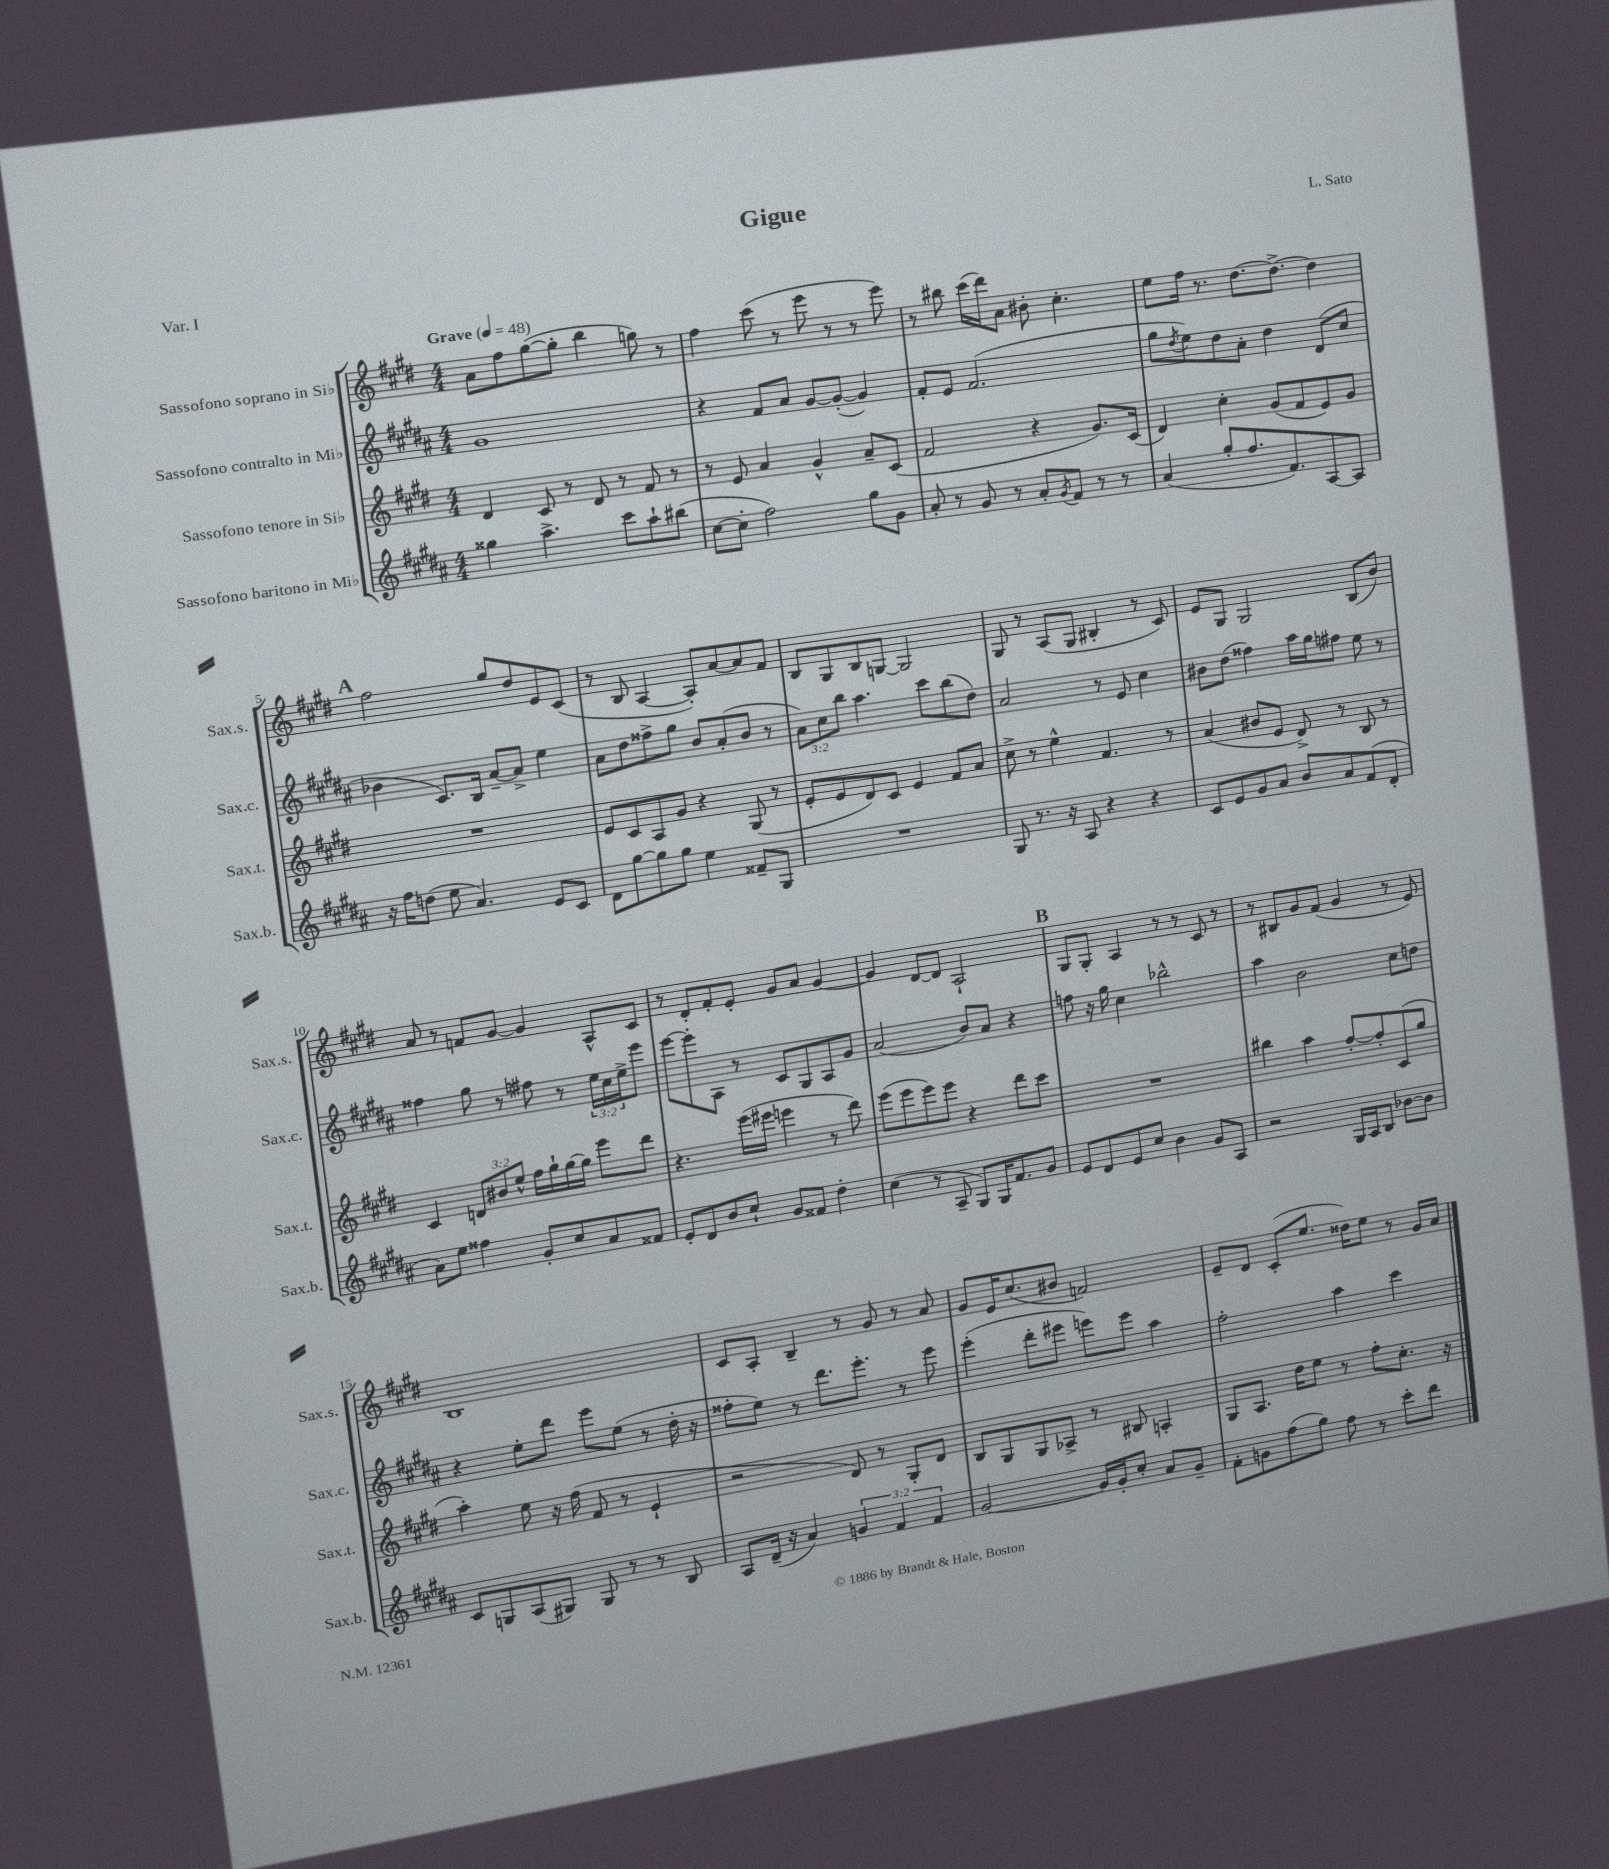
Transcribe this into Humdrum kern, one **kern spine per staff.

**kern	**kern	**kern	**kern
*staff4	*staff3	*staff2	*staff1
*clefG2	*clefG2	*clefG2	*clefG2
*k[f#c#g#d#a#]	*k[f#c#g#d#]	*k[f#c#g#d#a#]	*k[f#c#g#d#]
*M4/4	*M4/4	*M4/4	*M4/4
*MM48	*MM48	*MM48	*MM48
4gg##	4d#	1g#	8a
.	.	.	8ff#
4.aa#^	8c#	.	([8gg#
.	8r	.	8gg#']
.	8d#	.	4bb
8ccc#	8r	.	.
8aa#`	8f#	.	8gg)
(8bb#	8r	.	8r
=	=	=	=
[8cc#	8r	4r	4ff#
8cc#']	8e	.	.
2ff#)	4a	8f#	(8ccc#
.	.	8a#	8r
.	4g#^^	[8g#	8eee
.	.	(8g#'_	8r
8gg#	8a~	4g#])	8r
8g#	(8c#	.	8eee)
=	=	=	=
8a#'	2f#	8f#'	8r
8r	.	8e	8bb#
8g#	.	(2.f#	(16ccc#
.	.	.	16ddd#)
8r	.	.	8a
8a#'	4r	.	8b#'
8qg#	.	.	.
8f#	.	.	4.cc#'
8r	8.g#)	.	.
8r	.	.	.
.	(16c#	.	.
=	=	=	=
(4a#	4d#)	8gg#	8ee
.	.	8qdd#	.
.	.	8ee)	16ff#
.	.	.	8.r
8gg#'	4cc#'	8dd#	.
8.ff#	.	8a#'	[8.dd#
.	(8g#	4dd#	.
8.f#)	.	.	8.dd#^_
.	8f#	.	.
[8A#	8e)	(8d#	4dd#]
8A#]	8g#	8cc#	.
=	=	=	=
16r	1r	4b-	2ff#
16ff#	.	.	.
(8dd	.	.	.
8ee	.	8.c#)	.
4.a#)	.	.	.
.	.	16B	.
.	.	[8a#~	8gg#
.	.	8a#^]	8dd#
8e	.	4ee	8e
8c#	.	.	(8c#
=	=	=	=
8d#	8e	8a#	8r
[8gg#	8c#	8dd#	8B
8gg#]	8A	8ff##^	[4A
8gg#	8g#	8gg#	.
4ee	4r	8b	8A'])
.	.	(8a#'	[8a
8f##~	(8G#	8b	8a]
8G#	8r	8r	8f#
=	=	=	=
1r	8e'	12a#)	8B
.	.	12cc#	.
.	8e	.	8G#
.	.	12bb	.
.	8d#)	4.aa#	8B
.	8c#	.	[8G
.	4e	.	2G]
.	.	8ccc#	.
.	8f#	(8bb	.
.	8a	8dd#)	.
=	=	=	=
8G#	8cc#^	2a#	8G#
8.r	8r	.	8r
.	4ee^^	.	(8A
16r	.	.	.
8A#	.	.	8G#
4r	4.f#	8r	4B#'
.	.	8e	.
4r	.	4cc#	8r
.	8r	.	8c#)
=	=	=	=
8c#	(4a	8b#	8e
8e	.	(8dd#	8G#
8g#	8b#	4ff##)	2G#
8a#	8e	.	.
8b	8d#^)	16aa#	.
.	.	16gg#	.
8a#	8r	8ff#	.
(8f#	8B	8ee	(8B
8d#'	8r	8r	8b)
=	=	=	=
8a#)	4c#	4ff##	8a
8ee	.	.	8r
4ff##	12d	8gg#	8f
.	12b#	.	.
.	.	8r	[8g#
.	12ee^^	.	.
8g#'	16ff#	8ff#	4g#]
.	16gg#`	.	.
8cc#	[16gg#	8r	.
.	16gg#]	.	.
8a#	8eee	24ee	8A^^
.	.	24cc#	.
.	.	24ee^	.
8f##	8ddd#	8eee	8c#
=	=	=	=
8e'	4.r	[8eee	8r
8d#	.	8eee']	8d#'
8b	.	8A#	8f#'
8cc#`	(16eee	8r	8e'
.	16eee#	.	.
8g#	4eee	8c#	8g#
8f##	.	8G#	8a
4dd#'	8r	8A#	[4g#
.	8ddd#)	8g#	.
=	=	=	=
(4cc#	(8eee	(2a#	4g#]
.	8eee	.	.
8r	8eee)	.	[8d#
8A#~	8eee	.	8d#]
8G#)	4r	8b)	2A`
16G#	.	8a#	.
8.f#	.	.	.
.	8ddd#	4r	.
8g#	8ccc#	.	.
=	=	=	=
8e	1r	8ff	8G#
8d#	.	16r	8G#'
.	.	16gg#	.
8e	.	4cc#	4A
8cc#	.	.	.
4b	.	2bb-^^	8r
.	.	.	8r
8g#	.	.	8c#
8A#	.	.	8r
=	=	=	=
2r	4bb#	4aa#	8r
.	.	.	8B#
.	4aa	2b	8g#
.	.	.	(8f#
16G#	[8ff#'	.	4g#
16A#	.	.	.
8B	8ff#']	.	.
[8b-	(8c#	8cc#	8r
8b-]	8gg#	8dd	8e)
=	=	=	=
8c#	4aa')	4r	1B
8G	.	.	.
(8A#	8ee	8ee'	.
8G#)	16r	8ddd#	.
.	(16ff#	.	.
8G#	8f#	8eee	.
8r	8r	(8ee	.
8r	4e`	8r	.
8B	.	16dd#'	.
.	.	16r	.
=	=	=	=
8A#	2r	8ff##'	8c#
(16d#~	.	8ee)	8A'
16r	.	.	.
4a#)	.	8r	4B~
.	.	8.ddd#	.
6g	8d#)	.	8r
.	.	8.eee'	.
.	8r	.	8g#
6f#	.	.	.
.	8G#'	8r	8r
6f#	.	.	.
.	8d#	8eee	8a
=	=	=	=
[2g#	8B	(4eee'	8g#
.	8G#	.	16e
.	.	.	(8.cc#
.	8G#	8ddd#'	.
.	8A-^	8eee#	8b#
16g#]	8r	8eee)	2f)
16g#'	.	.	.
8cc#'	8B#	8eee	.
8a#	4A'	4aa#	.
8g#~	.	.	.
=	=	=	=
8f#'	8G#	2ff#'	8e~
8g	8.A	.	8d#
(8ff#	.	.	(8c#'
.	16dd#	.	.
8gg#)	8ee	.	8.ee
8ff#	8r	4aa#	.
.	.	.	16dd##)
8r	8ff#'	.	8ee
8ccc#'	8.cc#'	4ccc#	8r
8ddd#	.	.	16g#
.	16r	.	16a
==	==	==	==
*-	*-	*-	*-
